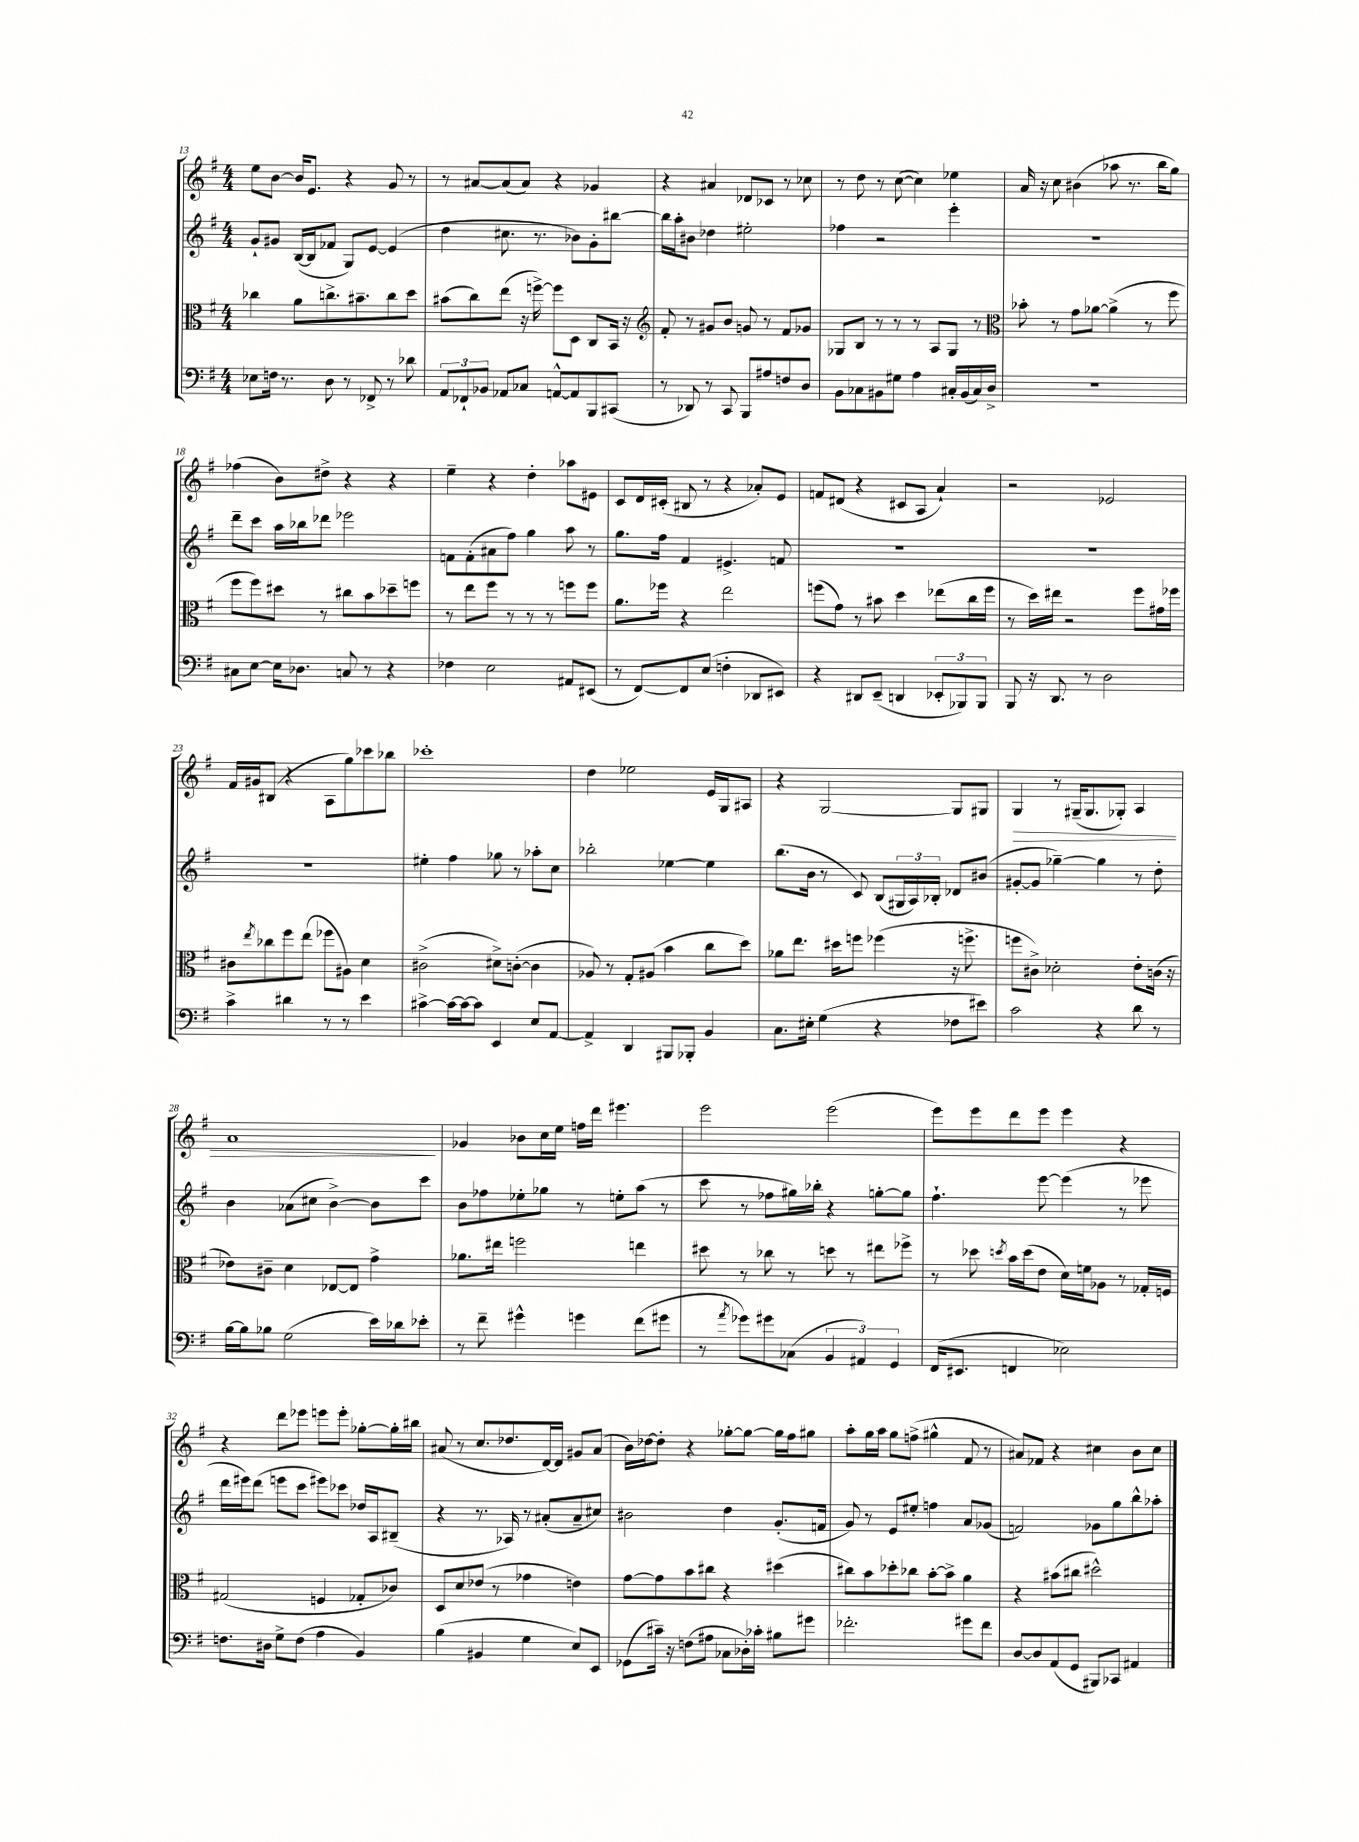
<<
\new StaffGroup <<
\new Staff = "s0" {
    \clef treble \key g \major \numericTimeSignature \time 4/4
    e''8 b'8~ b'16 e'8. r4 g'8 r8 |
    r8 ais'8~ ais'8( ais'8) r4 ges'4 |
    r4 ais'4 des'8 ces'8 r8 ces''8 |
    r8 d''8 r8 c''8~( c''4) ees''4 |
    a'16 r16 c''8 bis'4( aes''8 r8. b''16 g''8) |
    fes''4( b'8) dis''8-> r4 r4 |
    e''4-- r4 d''4-. aes''8 eis'8 |
    c'8 d'16 cis'16-.( bis8 r8 r4 aes'8-.) e'8 |
    f'8 dis'8( r4 cis'8 a8 a'4-!) |
    r2 ees'2 |
    fis'16 gis'16 bis8( r4 a8 g''8) ces'''8 bes''8 |
    ces'''1-. |
    d''4 ees''2 e'16 g16 ais8 |
    r4 g2~ g8 gis8 |
    g4\> r8 gis16--( gis8. ges8-.) a4 |
    a'1\! |
    ges'4 bes'8 c''16 e''16 f''16 d'''16 eis'''4. |
    e'''2 e'''2( |
    e'''8) e'''8 d'''8 e'''8 e'''4 r4 |
    r4 d'''8 ees'''8 e'''8 e'''8-. ges''8~-. ges''16-. bis''16 |
    ais'8( r8 c''8. des''8. d'16~) d'16 gis'8 ais'8( |
    b'16) des''16~ des''8-. r4 ges''8~-. ges''8~ ges''16 fis''16 gis''8 |
    a''8-. g''16 a''16 g''8 f''8->( gis''4-^ fis'8 r8 |
    ais'8) fes'8 r4 cis''4 b'8 cis''8 \bar "|." |
}
\new Staff = "s1" {
    \clef treble \key g \major \numericTimeSignature \time 4/4
    g'8-! gis'8 b16~( b16 fes'8 g8) e'8~ e'4( |
    d''4 cis''8. r8. bes'8) g'8-. bis''8~ |
    bis''16 a''16-. bis'8 des''4 eis''2-. |
    fes''4 r2 e'''4-. |
    r1 |
    d'''8-- c'''8 a''16 bes''16 des'''8 ees'''2 |
    f'8 f'8-.( ais'8 fis''8) g''4 a''8 r8 |
    g''8. fis''16 fis'4 eis'4.-> f'8 |
    R1 |
    R1 |
    R1 |
    eis''4-. fis''4 ges''8 r8 aes''8-. c''8 |
    bes''2-. ees''4~ ees''4 |
    b''8.( b'16 r8 c'8) b8( \tuplet 3/2 { gis16 a16) bes16-. } des'8 bis'8( |
    gis'8~-. gis'8 ges''4~--) ges''4 r8 d''8-. |
    b'4 aes'8( cis''8 b'4~->) b'8 c'''8 |
    b'8 fes''8 ees''8-. ges''8 r8 e''8-. a''8( r8 |
    c'''8 r8 fes''8 gis''16) bes''16-. r4 g''8~-. g''8 |
    fis''4.-! e'''8~ e'''4( r8 ees'''8 |
    d'''16 eis'''16) d'''8( e'''8 c'''8 eis'''8) ces'''8 des''16 a16 bis8--( |
    r4 r8. aes16) r8 ais'8-.( ais'8-- cis''8) |
    bis'2 d''4 g'8.-.( f'16 |
    g'8) r8 e'8 eis''8-. f''4 a'8 ges'8( |
    f'2) ges'8 g''8 b''8-^ aes''8-. \bar "|." |
}
\new Staff = "s2" {
    \clef alto \key g \major \numericTimeSignature \time 4/4
    ces''4 a'8 c''8.-> bis'8.-- c''8 d''8 |
    bis'8( c''8) e''8( r16 f''16~->) f''8 d8 c8 b,16 r16 |
    \clef treble fis'8-. r8 gis'8 b'8 g'8 r8 fis'8 ges'8 |
    ges8 b8 r8 r8 r8 a8 ges8 r8 |
    \clef alto bes'8-. r8 g'8 aes'8~ aes'4->( r8 fis''8 |
    fis''8 fis''8) dis''8 r8 cis''8 b'8 des''8-- f''8 |
    r8 e''8 fis''8 r8 r8 r8 f''8 f''8 |
    a'8. fes''16 r4 e''2 |
    f''8( g'8) r8 bis'8 d''4 ees''8( c''16 f''16 |
    r8 d''16) eis''16 r2 fis''8 gis'16 fes''16 |
    cis'8 \acciaccatura { e''8 } ces''8 fis''8 e''8( fes''8 ais8) d'4 |
    cis'2->( dis'8->) c'8~-.( c'4 |
    aes8) r8 g8-. ais8( b'4 c''8 d''8) |
    aes'8 e''8. dis''16 f''8 fes''4( r16 f''8.-> |
    f''8 cis'8->) des'2-. e'8-. c'16( r16 |
    ees'8) cis'8-- d'4 ees8~ ees8 g'4-> |
    aes'8. eis''16 f''2 e''4 |
    dis''8 r8 ces''8 r8 d''8 r8 eis''8 fes''8-> |
    r8 des''8 \acciaccatura { d''8 } b'16 d''16( e'8 d'16) f'16 aes8 r8 ges16-. f16 |
    gis2( f4 ges8-. ces'8) |
    d8 d'8 ees'8( r8 ges'4 e'4) |
    g'8~ g'8 b'8 cis''8 r4 dis''4( |
    cis''8) b'8 des''8-. ces''8 b'8~-. b'8-> a'4 |
    r4 bis'8( cis''8 dis''2-^) \bar "|." |
}
\new Staff = "s3" {
    \clef bass \key g \major \numericTimeSignature \time 4/4
    ees8 f16 r8. d8 r8 fes,8-> r8 des'8 |
    \tuplet 3/2 { a,8 fes,8-! bes,8 } aes,8 ces8 a,8~-^ a,8 b,,8 cis,8( |
    r8 des,8) r8 c,8 b,,8 ais8 f8 d8 |
    b,8 ces8 bis,8 gis8 a4 cis16-. bis,16( cis16) d16-> |
    R1 |
    cis8 e8~ e16 des8. c8 r8 r4 |
    fes4 e2 ais,8 eis,8( |
    r8 fis,8~) fis,8 e8( f4-. des,8 eis,8) |
    r4 dis,8 e,8--( d,4 \tuplet 3/2 { ees,8-. bes,,8) bes,,8 } |
    b,,8 r16 d,8. r8 d2 |
    c'4-> dis'4 r8 r8 e'4 |
    cis'4~-> cis'16~ cis'16~ cis'8 e,4 e8 a,8~ |
    a,4-> d,4 bis,,8 bes,,8-. b,4 |
    c8. eis16-. g4( r4 fes8 eis'8) |
    c'2 r4 d'8 r8 |
    b16~ b16 bes8 g2( e'16) des'16 ees'8-. |
    r8 fis'8-- gis'4-^ g'4 fis'8( gis'8 |
    r8 \acciaccatura { a'8 } ges'8) gis'8 ces8( \tuplet 3/2 { b,4 ais,4) g,4 } |
    fis,16( eis,8. f,4 ees2) |
    f8. dis16 g8-> f8( a4 b,4) |
    b4( bis,4 g4 e8) e,8 |
    ges,8( cis'16--) r16 f8( ais8 ces8 des16-.) ces'16-. bis8 gis'8 |
    fes'2.-. gis'8 fes'8 |
    d8~ d8 a,8( g,8 bis,,8) ces,8 ais,4 \bar "|." |
}
>>
>>
\layout { \context { \Score currentBarNumber = #13 } }
